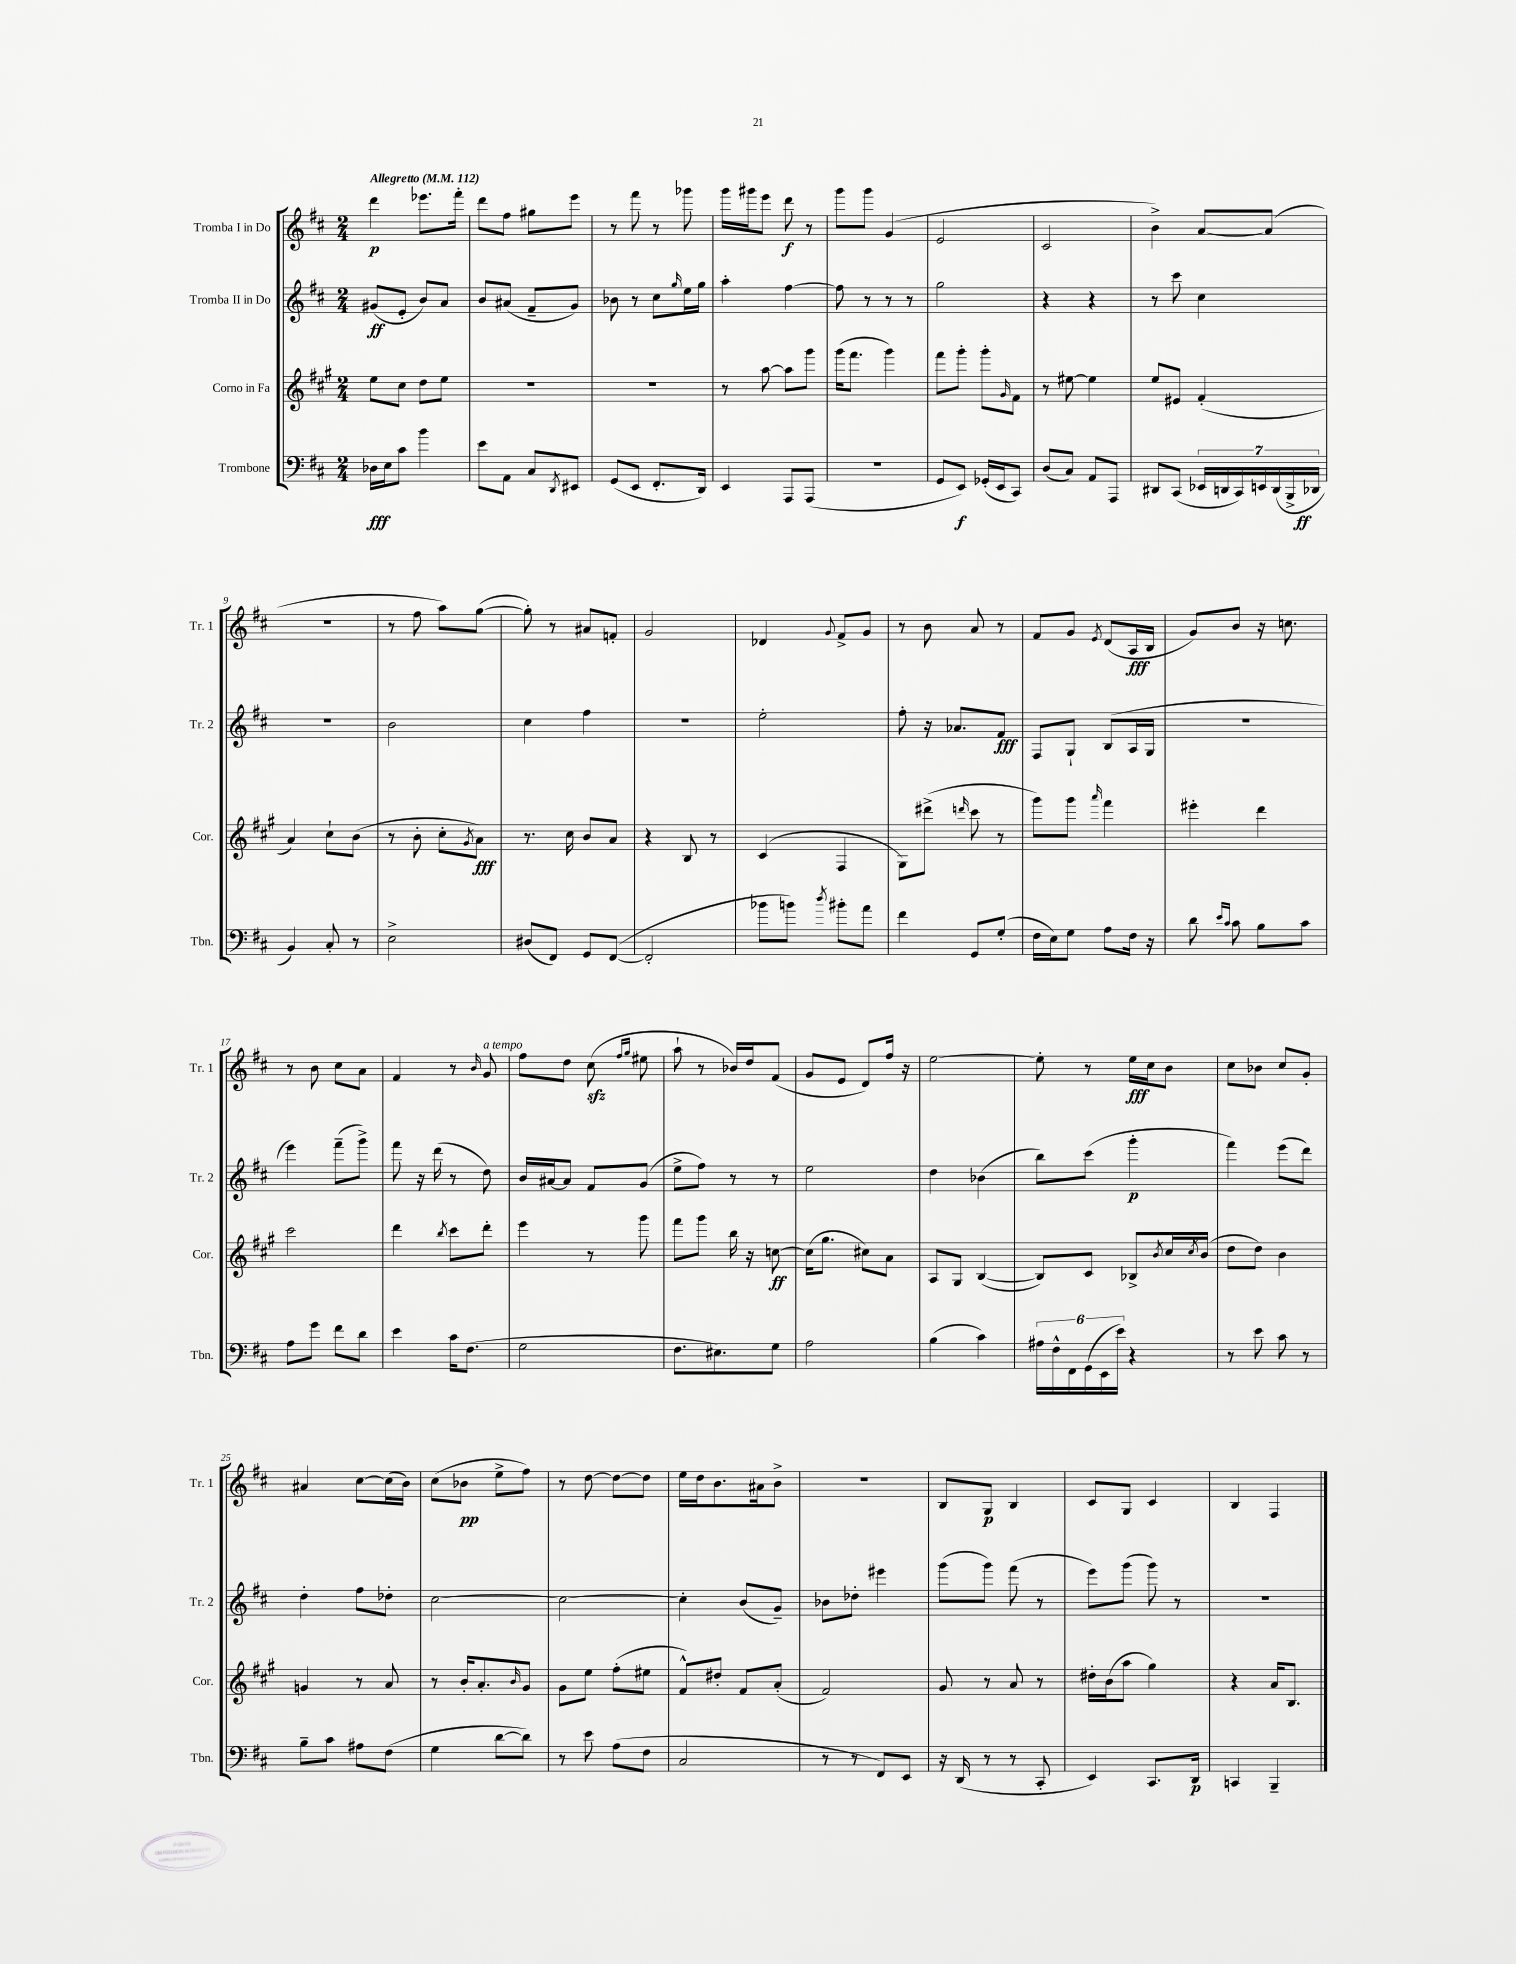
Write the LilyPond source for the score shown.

<<
\new StaffGroup <<
\new Staff = "s0" \with { instrumentName = "Tromba I in Do" shortInstrumentName = "Tr. 1" } {
    \clef treble \key d \major \numericTimeSignature \time 2/4 \tempo "Allegretto" 4 = 112
    d'''4\p ees'''8. fis'''16-. |
    d'''8 fis''8 gis''8 e'''8 |
    r8 fis'''8 r8 ges'''8 |
    g'''16 gis'''16 e'''8 d'''8\f r8 |
    g'''8 g'''8 g'4( |
    e'2 |
    cis'2 |
    b'4->) a'8~ a'8( |
    R2 |
    r8 fis''8 a''8) g''8~( |
    g''8-.) r8 ais'8 f'8-. |
    g'2 |
    des'4 \appoggiatura { g'8 } fis'8-> g'8 |
    r8 b'8 a'8 r8 |
    fis'8 g'8 \acciaccatura { e'8 } d'8( a16\fff b16 |
    g'8) b'8 r16 c''8. |
    r8 b'8 cis''8 a'8 |
    fis'4 r8 \grace { b'16 } g'8^\markup { \italic "a tempo" } |
    fis''8 d''8 cis''8\sfz( \grace { fis''16 g''16 } eis''8 |
    a''8-! r8 bes'16) d''16 fis'8( |
    g'8 e'8 d'8) fis''16 r16 |
    e''2~ |
    e''8-. r8 e''16\fff cis''16 b'8 |
    cis''8 bes'8 cis''8 g'8-. |
    ais'4 cis''8~ cis''16( b'16) |
    cis''8( bes'8\pp e''8-> fis''8) |
    r8 d''8~ d''8~ d''8 |
    e''16 d''16 b'8. ais'16 b'8-> |
    R2 |
    b8 g8\p b4 |
    cis'8 g8 cis'4 |
    b4 fis4 \bar "|." |
}
\new Staff = "s1" \with { instrumentName = "Tromba II in Do" shortInstrumentName = "Tr. 2" } {
    \clef treble \key d \major \numericTimeSignature \time 2/4
    gis'8\ff( e'8-. b'8) a'8 |
    b'8 ais'8( fis'8-- g'8) |
    bes'8 r8 cis''8 \grace { g''16 } e''16 g''16 |
    a''4-. fis''4~ |
    fis''8 r8 r8 r8 |
    g''2 |
    r4 r4 |
    r8 cis'''8 cis''4 |
    R2 |
    b'2 |
    cis''4 fis''4 |
    r2 |
    e''2-. |
    fis''8-. r16 aes'8. fis'8\fff |
    fis8 g8-! b8( a16 g16 |
    r2 |
    e'''4) fis'''8--( g'''8->) |
    fis'''8 r16 d'''16( r8 d''8) |
    b'16 ais'16~ ais'8 fis'8 g'8( |
    e''8-> fis''8) r8 r8 |
    e''2 |
    d''4 bes'4( |
    b''8) cis'''8( g'''4-.\p |
    fis'''4) e'''8( d'''8) |
    d''4-. fis''8 des''8-. |
    cis''2~ |
    cis''2~ |
    cis''4-. b'8( g'8--) |
    bes'8 des''8-. eis'''4 |
    g'''8( g'''8) fis'''8( r8 |
    e'''8) g'''8( g'''8) r8 |
    R2 \bar "|." |
}
\new Staff = "s2" \with { instrumentName = "Corno in Fa" shortInstrumentName = "Cor." } {
    \clef treble \key a \major \numericTimeSignature \time 2/4
    e''8 cis''8 d''8 e''8 |
    R2 |
    R2 |
    r8 a''8~ a''8 gis'''8 |
    gis'''16( fis'''8. gis'''4) |
    fis'''8 gis'''8-. gis'''8-. \grace { gis'16 } fis'8 |
    r8 eis''8~ eis''4 |
    e''8 eis'8 fis'4-.( |
    a'4) cis''8-! b'8( |
    r8 b'8-. cis''8-. \acciaccatura { gis'8 } a'8\fff) |
    r8. cis''16 b'8 a'8 |
    r4 b8 r8 |
    cis'4( fis4 |
    gis8) dis'''8->( \grace { d'''16 } cis'''8 r8 |
    gis'''8) gis'''8 \grace { a'''16 } fis'''4 |
    eis'''4-. d'''4 |
    cis'''2 |
    d'''4 \acciaccatura { b''8 } cis'''8 d'''8-. |
    e'''4 r8 gis'''8 |
    fis'''8 gis'''8 b''16 r16 c''8~\ff |
    c''16( gis''8. cis''8) a'8 |
    a8 gis8 b4~( |
    b8) cis'8 bes8-> \acciaccatura { b'8 } cis''16 \acciaccatura { cis''8 } b'16( |
    d''8 d''8) b'4 |
    g'4 r8 a'8 |
    r8 b'16-. a'8.-. \grace { b'16 } gis'8 |
    gis'8 e''8 fis''8-.( eis''8 |
    fis'8-^) dis''8-. fis'8 a'8-.( |
    fis'2) |
    gis'8 r8 a'8 r8 |
    dis''16-. b'16( a''8 gis''4) |
    r4 a'16 b8. \bar "|." |
}
\new Staff = "s3" \with { instrumentName = "Trombone" shortInstrumentName = "Tbn." } {
    \clef bass \key d \major \numericTimeSignature \time 2/4
    des16\fff e16 cis'8 b'4 |
    e'8 a,8 cis8 \acciaccatura { d,8 } eis,8 |
    g,8( e,8 fis,8.-. d,16) |
    e,4 a,,8 a,,8( |
    r2 |
    g,8 e,8\f) ges,16-.( e,16 cis,8) |
    d8( cis8) a,8 a,,8 |
    dis,8 cis,8( \tuplet 7/4 { ees,16 d,16 cis,16) e,16 d,16( b,,16-> des,16\ff } |
    b,4) cis8-. r8 |
    e2-> |
    dis8( fis,8) g,8 fis,8~( |
    fis,2-. |
    bes'8 b'8) \acciaccatura { d''8 } bis'8-. a'8 |
    fis'4 g,8 g8-.( |
    fis16 e16) g8 a8 fis16 r16 |
    d'8 \grace { e'16 cis'16 } cis'8 b8 cis'8 |
    a8 g'8 fis'8 d'8 |
    e'4 cis'16 fis8.( |
    g2 |
    fis8. eis8.) g8 |
    a2 |
    b4( cis'4) |
    \tuplet 6/4 { ais16 fis16-^ fis,16 g,16( e,16 e'16) } r4 |
    r8 e'8 cis'8 r8 |
    b8-- cis'8 ais8 fis8( |
    g4 d'8~ d'8) |
    r8 e'8 a8( fis8 |
    cis2 |
    r8 r8 fis,8) e,8 |
    r16 d,16( r8 r8 cis,8-. |
    e,4) cis,8. d,16\p |
    c,4 b,,4-- \bar "|." |
}
>>
>>
